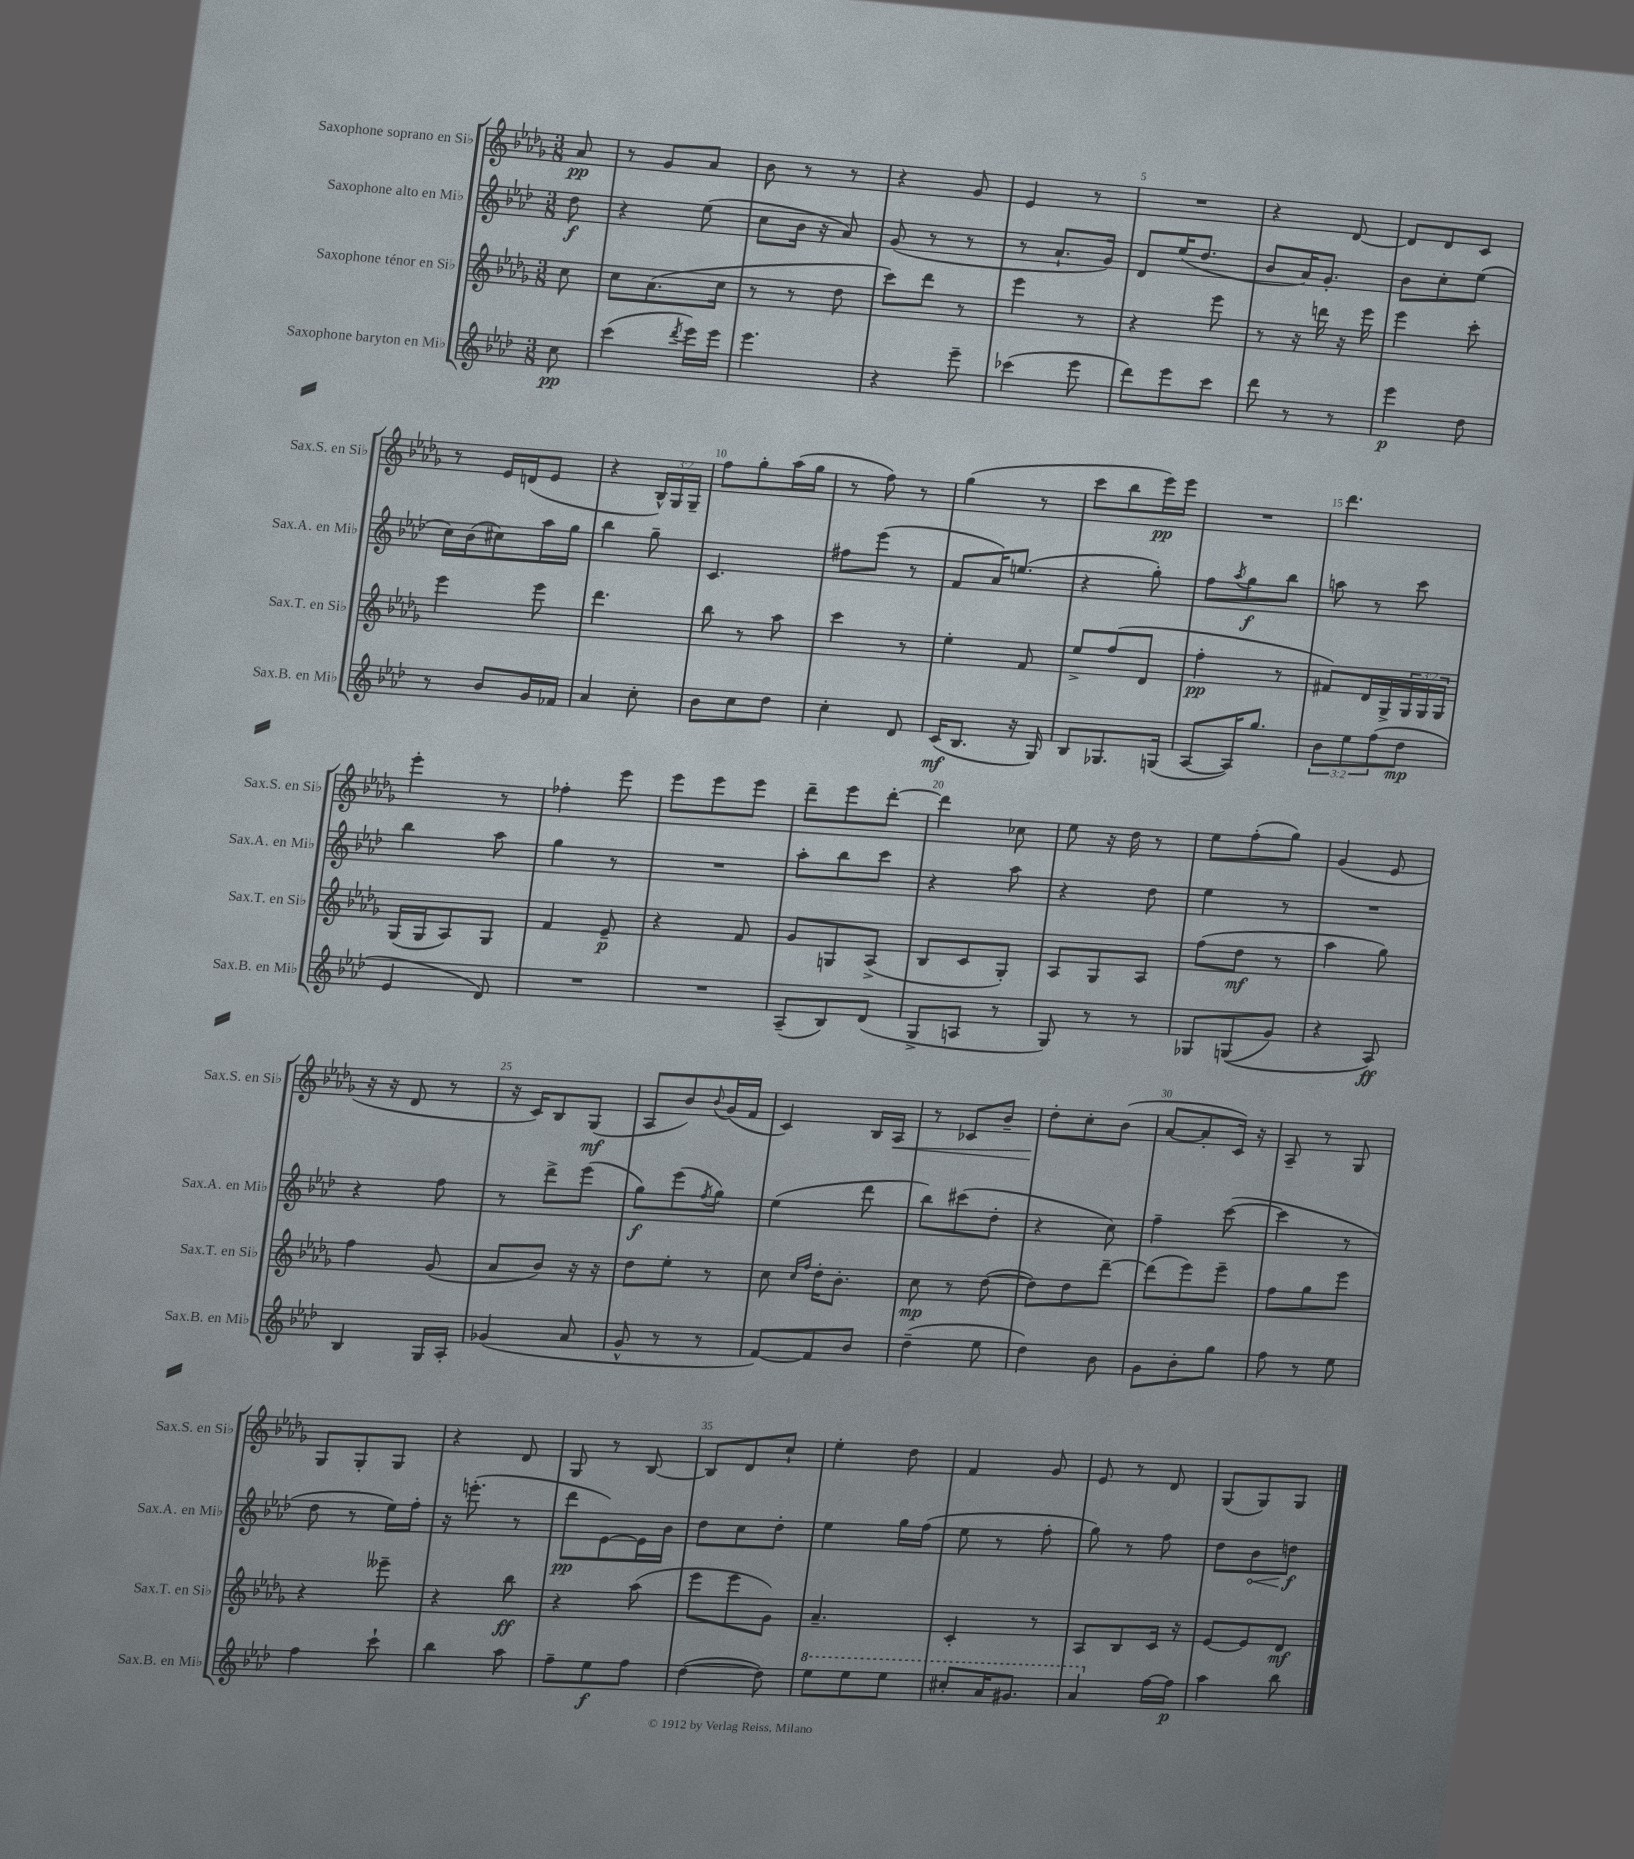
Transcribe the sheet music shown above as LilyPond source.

<<
\new StaffGroup <<
\new Staff = "s0" \with { instrumentName = "Saxophone soprano en Sib" shortInstrumentName = "Sax.S. en Sib" } {
    \clef treble \key des \major \numericTimeSignature \time 3/8 \override Staff.TupletNumber.text = #tuplet-number::calc-fraction-text \partial 8
    aes'8\pp |
    r8 ges'8 aes'8 |
    bes'8 r8 r8 |
    r4 ges'8 |
    ees'4 r8 |
    R4. |
    r4 des'8~ |
    des'8 des'8 c'8 |
    r8 ees'16 d'16( ees'8 |
    r4 \tuplet 3/2 { bes16-^) ges16 ges16-- } |
    f''8 ges''8-. aes''16( ges''16 |
    r8 f''8) r8 |
    ges''4( r8 |
    c'''8 bes''8 ees'''16\pp) ees'''16 |
    R4. |
    des'''4. |
    ees'''4-. r8 |
    fes''4-. ees'''8 |
    ees'''8 ees'''8 ees'''8 |
    des'''8-- ees'''8 des'''8~-. |
    des'''4 ces''8 |
    ees''8 r16 des''16 r8 |
    ees''8 f''8-.( ges''8) |
    ges'4( ees'8 |
    r16 r16 des'8 r8 |
    r16 c'16) bes8 ges8\mf( |
    aes8 bes'8) \appoggiatura { bes'8 } ges'16( f'16 |
    c'4) bes16 aes16\< |
    r8 ces'8 bes'8-- |
    des''8-.\! c''8-. bes'8( |
    aes'8~ aes'8-. c'16) r16 |
    aes8-- r8 ges8 |
    ges8 ges8-. ges8 |
    r4 des'8 |
    ges8 r8 bes8~ |
    bes8 des'8 c''8-! |
    ees''4-. des''8 |
    f'4 ges'8 |
    ees'8 r8 des'8 |
    ges8( ges8) ges8 \bar "|." |
}
\new Staff = "s1" \with { instrumentName = "Saxophone alto en Mib" shortInstrumentName = "Sax.A. en Mib" } {
    \clef treble \key aes \major \numericTimeSignature \time 3/8 \partial 8
    des''8\f |
    r4 ees''8( |
    c''8 bes'16 r16 aes'8) |
    g'8( r8 r8 |
    r8 aes'8.-! g'16) |
    des'8 ees''16( des''8. |
    bes'8 aes'16) g'8.-. |
    bes'8 c''8-. ees''8( |
    c''16) bes'16( cis''8) aes''16 g''16 |
    bes''4 g''8-- |
    c'4. |
    fis''8 ees'''8( r8 |
    f'8 aes'16) e''8.( |
    r4 g''8-.) |
    f''8 \acciaccatura { aes''8 } g''8\f bes''8 |
    a''8 r8 c'''8 |
    bes''4 aes''8 |
    g''4 r8 |
    R4. |
    aes''8-. bes''8 c'''8 |
    r4 aes''8 |
    r4 des''8 |
    ees''4 r8 |
    R4. |
    r4 f''8 |
    r8 des'''8-> ees'''8( |
    g''8\f) ees'''8( \acciaccatura { f''8 } g''8) |
    ees''4( des'''8 |
    bes''8) cis'''8( des''8-. |
    r4 c''8) |
    f''4-- c'''8~( |
    c'''4 r8 |
    des''8 r8 ees''16) f''16-. |
    r16 e'''8.-.( r8 |
    des'''8\pp ees'8~) ees'16 bes'16 |
    des''8 c''8 des''8-. |
    ees''4 g''16 f''16( |
    ees''8 r8 f''8-. |
    g''8) r8 f''8 |
    des''8 \once \override Hairpin.circled-tip = ##t bes'8\< d''8\f\! \bar "|." |
}
\new Staff = "s2" \with { instrumentName = "Saxophone ténor en Sib" shortInstrumentName = "Sax.T. en Sib" } {
    \clef treble \key des \major \numericTimeSignature \time 3/8 \override Staff.TupletNumber.text = #tuplet-number::calc-fraction-text \partial 8
    c''8 |
    c''8 aes'8.( c''16 |
    r8 r8 des''8 |
    c'''8) des'''8 r8 |
    ees'''4 r8 |
    r4 ees'''8 |
    r8 r16 d'''16 r16 ees'''16 |
    ees'''4 c'''8-. |
    ees'''4 ees'''8 |
    des'''4. |
    bes''8 r8 aes''8 |
    c'''4 r8 |
    ees''4-. f'8 |
    ees''8-> f''8( des'8 |
    f''4-.\pp r8 |
    fis'8) des'16 ges16-> \tuplet 3/2 { ges16 ges16 ges16 } |
    ges16( ges16 aes8) ges8 |
    f'4 ees'8--\p |
    r4 f'8 |
    ges'8 g8 aes8->( |
    bes8 c'8 ges8-.) |
    aes8 ges8 aes8 |
    f''8( des''8\mf r8 |
    aes''4 ges''8) |
    f''4 ges'8( |
    aes'8 bes'8) r16 r16 |
    des''8 ees''8-. r8 |
    c''8 \grace { c''16 f''16 } des''16-. bes'8.-. |
    c''8\mp r8 des''8~( |
    des''8) des''8 des'''8~-- |
    des'''8( ees'''8) ees'''8-- |
    f''8 ges''8 ees'''8 |
    r4 eeses'''8-- |
    r4 bes''8\ff |
    r4 aes''8( |
    ees'''8 ees'''8 ges'8) |
    aes'4.-- |
    c'4-. r8 |
    aes8 bes8 c'16 r16 |
    ees'8~ ees'8 des'8\mf \bar "|." |
}
\new Staff = "s3" \with { instrumentName = "Saxophone baryton en Mib" shortInstrumentName = "Sax.B. en Mib" } {
    \clef treble \key aes \major \numericTimeSignature \time 3/8 \override Staff.TupletNumber.text = #tuplet-number::calc-fraction-text \partial 8
    c''8\pp |
    c'''4( \acciaccatura { des'''8 } ees'''16) ees'''16 |
    ees'''4. |
    r4 ees'''8-- |
    ces'''4( ees'''8 |
    des'''8) ees'''8 c'''8 |
    des'''8 r8 r8 |
    ees'''4\p des''8 |
    r8 bes'8 g'16 fes'16 |
    aes'4 c''8-. |
    bes'8 c''8 des''8 |
    c''4-. des'8 |
    c'16\mf( bes8. r16 g16) |
    bes8 ges8. g16( |
    aes8~ aes16) g''8. |
    \tuplet 3/2 { bes'8 ees''8 f''8( } des''8\mp |
    ees'4 des'8) |
    R4. |
    R4. |
    aes8--( bes8) des'8( |
    g8-> a8 r8 |
    g8) r8 r8 |
    ges8 g8(\( g'8) |
    r4 aes8\ff\) |
    bes4 g16 aes16-. |
    ges'4( aes'8 |
    g'8-^ r8 r8 |
    f'8~) f'8 bes'8 |
    des''4--( ees''8 |
    des''4) bes'8 |
    g'8 bes'8-. g''8 |
    f''8 r8 ees''8 |
    f''4 c'''8-! |
    bes''4 aes''8 |
    f''8-- ees''8\f f''8 |
    des''4~( des''8) |
    \ottava #1 ees'''8 ees'''8 ees'''8 |
    cis'''8-. aes''16 gis''8. |
    aes''4 \ottava #0 f''16~ f''16\p |
    aes''4 bes''8 \bar "|." |
}
>>
>>
\layout { \context { \Score \override BarNumber.break-visibility = ##(#f #t #t) barNumberVisibility = #(every-nth-bar-number-visible 5) } }
